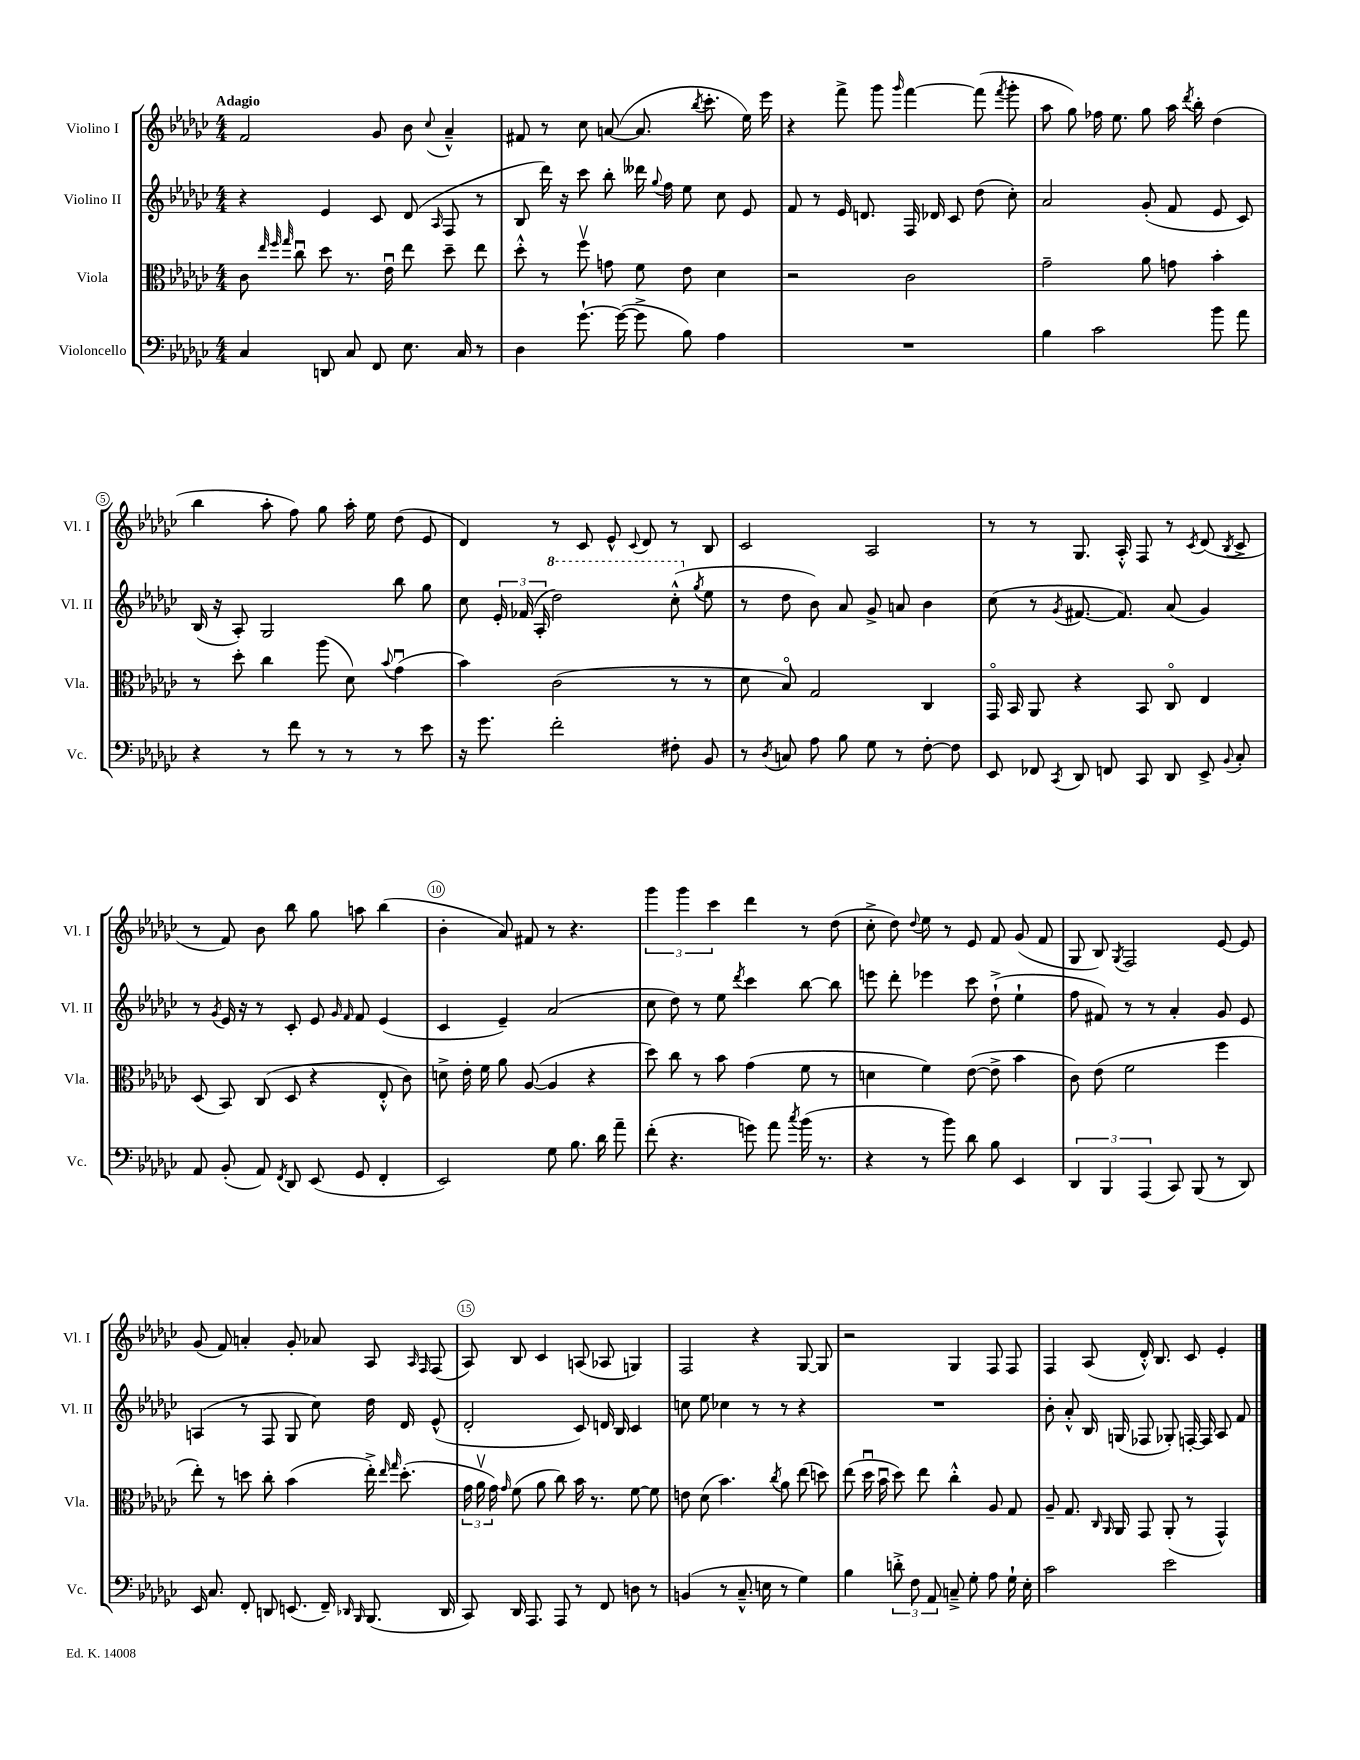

**kern	**kern	**kern	**kern
*part4	*part3	*part2	*part1
*staff4	*staff3	*staff2	*staff1
*I"Violoncello	*I"Viola	*I"Violino II	*I"Violino I
*I'Vc.	*I'Vla.	*I'Vl. II	*I'Vl. I
*clefF4	*clefC3	*clefG2	*clefG2
*k[b-e-a-d-g-c-]	*k[b-e-a-d-g-c-]	*k[b-e-a-d-g-c-]	*k[b-e-a-d-g-c-]
*M4/4	*M4/4	*M4/4	*M4/4
=1	=1	=1	=1
!	!	!	!LO:TX:a:B:t=Adagio
4C-/	8c-\	4r	2f/
.	32qqee-/	.	.
.	32qqff/	.	.
.	32qqgg-/	.	.
.	8cc-u\	.	.
8DDn/	8dd-\	4e-/	.
8C-/	8.r	.	.
8FF/	.	8c-/	8g-/
.	16e-u\	.	.
8.E-\	8ee-\	(8d-/	8b-\
.	.	16qqA-/	8qqcc-/
.	8dd-~\	8F/	4a-~^^/
16C-/	.	.	.
8r	8ee-\	8r	.
=2	=2	=2	=2
4D-\	8dd-'^^\	8B-/	8f#X/
.	8r	16ddd-\)	8r
.	.	16r	.
[8.g-`\	8ffv\	8ccc-\	8cc-\
.	8gn\	8bb-'\	([8an/
(16g-\_	.	.	.
8g-^\]	8f\	16ddd--X\	8.a/]
.	.	8qqgg-/	.
.	.	16ff\	.
8B-\)	8e-\	8ee-\	.
.	.	.	8qbb-/
.	.	.	8.ccc-'\
4A-\	4d-\	8cc-\	.
.	.	8e-/	16ee-\)
.	.	.	16eee-\
=3	=3	=3	=3
1r	2r	8f/	4r
.	.	8r	.
.	.	16e-/	8fff^\
.	.	8.dn/	.
.	.	.	8ggg-\
.	.	.	16qqggg-/
.	2c-\	16F/	[4fff\
.	.	16d-X/	.
.	.	8c-/	.
.	.	(8dd-\	(8fff\]
.	.	.	8qfff/
.	.	8cc-'\)	8ggg-'\
=4	=4	=4	=4
4B-\	2g-~\	2a-/	8aa-\
.	.	.	8gg-\)
2c-\	.	.	16ff-X\
.	.	.	8.ee-\
.	8a-\	(8g-'/	8gg-\
.	8gn\	8f/	16aa-\
.	.	.	8qddd-/
.	.	.	16bb-'\
8b-\	4b-'\	8e-/	(4dd-\
8a-\	.	8c-/)	.
!!LO:LB:g=z
=5	=5	=5	=5
4r	8r	(16B-/	4bb-\
.	.	16r	.
.	8dd-'\	8A-'/)	.
8r	4cc-\	2G-/	8aa-'\
8f\	.	.	8ff\)
8r	(8aa-\	.	8gg-\
8r	8d-\)	.	16aa-'\
.	.	.	16ee-\
.	8qqb-/	.	.
8r	(4g-u\	8bb-\	(8dd-\
8e-\	.	8gg-\	8e-/
=6	=6	=6	=6
16r	4b-\)	8cc-\	4d-/)
8.g-\	.	.	.
.	.	24e-'/	.
.	.	(24f-X/	.
.	.	24A-'/	.
*	*	*8va	*
2f'\	(2c-\	2ddd-\)	8r
.	.	.	8c-/
.	.	.	8e-^^/
.	.	.	8qqc-/
.	.	.	8d-/
8F#X'\	8r	(8ccc-'^^\	8r
*	*	*X8va	*
.	.	8qgg-/	.
8BB-/	8r	8ee-\	8B-/
=7	=7	=7	=7
8r	8d-\	8r	2c-/
8qD-/	.	.	.
8Cn/	8B-/)	8dd-\	.
8A-\	2G-/	8b-\)	.
8B-\	.	8a-/	.
8G-\	.	8g-^/	2A-/
8r	.	8an/	.
[8F'\	4C-/	4b-\	.
8F\]	.	.	.
=8	=8	=8	=8
8EE-/	16GG-/	(8cc-\	8r
.	16BB-/	.	.
8FF-X/	8AA-/	8r	8r
8qCC-/	.	8qg-/	.
8DD-/	4r	[8.f#X/	8.G-/
8FFn/	.	.	.
.	.	8.f#/])	16A-'^^/
8CC-/	8BB-/	.	8F/
8DD-/	8C-/	(8a-/	8r
.	.	.	8qc-/
8EE-^/	4E-/	4g-/)	(8d-/
8qqBB-/	.	.	8qB-/
8C-'/	.	.	8c-^/
!!LO:LB:g=z
=9	=9	=9	=9
8AA-/	(8D-/	8r	8r
.	.	8qg-/	.
(8BB-'/	8BB-/)	16e-/	8f/)
.	.	16r	.
8AA-/)	(8C-/	8r	8b-\
8qFF/	.	.	.
8DD-/	8D-/	8c-'/	8bb-\
(8EE-/	4r	8e-/	8gg-\
.	.	16qqg-/	.
.	.	16qqf/	.
8GG-/	.	8f/	8aan\
4FF'/	8E-'^^/	(4e-/	(4bb-\
.	8c-\)	.	.
=10	=10	=10	=10
2EE-/)	8dn^\	4c-/	4b-'\
.	16e-'\	.	.
.	16f\	.	.
.	8a-\	4e-~/)	8a-/)
.	([8A-/	.	8f#X/
8G-\	4A-/]	(2a-/	8r
8.B-\	.	.	4.r
.	4r	.	.
16d-\	.	.	.
8a-~\	.	.	.
=11	=11	=11	=11
(8f'\	8dd-\)	8cc-\	6ggg-\
4.r	8cc-\	8dd-\)	.
.	.	.	6ggg-\
.	8r	8r	.
.	.	.	6ccc-\
.	8b-\	8ee-\	.
.	.	8qddd-/	.
8gn\)	(4g-\	4ccc-\	4ddd-\
8a-\	.	.	.
8qcc-/	.	.	.
(16b-\	8f\	[8bb-\	8r
8.r	.	.	.
.	8r	8bb-\]	(8dd-\
=12	=12	=12	=12
4r	4dn\	8eeen\	8cc-'^\
.	.	8ddd-'\	8dd-\)
.	.	.	8qqdd-/
8r	4f\)	4eee-X\	8ee-\
8b-\)	.	.	8r
8d-\	([8e-\	8ccc-\	8e-/
8B-\	8e-^\]	(8dd-`^\	8f/
4EE-/	4b-\	4ee-`\	(8g-/
.	.	.	8f/
=13	=13	=13	=13
6DD-/	8c-\)	8ff\	8G-/
.	(8e-\	8f#X/)	8B-/)
6BBB-/	.	.	.
.	.	.	8qG-/
.	2f\	8r	2F/
(6AAA-/	.	.	.
.	.	8r	.
8CC-/)	.	4a-'/	.
(8BBB-/	.	.	.
8r	4ff\	8g-/	[8e-/
8DD-/)	.	8e-/	8e-/]
!!LO:LB:g=z
=14	=14	=14	=14
16EE-/	8ee-'\)	(4An/	(8g-/
8.C-/	.	.	.
.	8r	.	8f/)
8FF'/	8ddn\	8r	4an'/
8DDn/	8cc-'\	8F/	.
(8.EEn/	(4b-\	8G-/	8g-'/
.	.	8cc-\)	8a-X/
16FF~/)	.	.	.
16qqDD-X/	.	.	.
16qqBBB-/	.	.	.
(8.BBB-/	16ee-'^\)	16dd-\	8A-/
.	16qqee-/	.	.
.	16qqgg-/	.	.
.	(8.dd'\	16d-/	.
.	.	.	16qqA-/
.	.	.	16qqF/
.	.	(8e-^^/	(8F/
16DD-/	.	.	.
=15	=15	=15	=15
8CC-/)	24g-\	2d-'/	8A-/)
.	24a-v\	.	.
.	24g-\)	.	.
.	16qqg-/	.	.
16DD-/	(8f\	.	8B-/
8.AAA-/	.	.	.
.	8a-\	.	4c-/
8AAA-/	8cc-\)	.	.
8r	16b-\	8c-/)	(8An/
.	8.r	.	.
8FF/	.	16dn/	8A-X/
.	.	16B-/	.
8Dn\	[8f\	4c-/	4Gn/)
8r	8f\]	.	.
=16	=16	=16	=16
(4BBn/	8en\	8ccn\	2F/
.	(8d-\	8ee-\	.
8r	4.b-\)	4cc-X\	.
8.C-~^^/	.	.	.
.	.	8r	4r
16En\	.	.	.
.	8qcc-/	.	.
8r	8a-\	8r	.
4G-\)	(8ee-\	4r	[8G-/
.	8ddn\)	.	8G-/]
=17	=17	=17	=17
4B-\	(8ee-\	1r	2r
.	16dd-u\	.	.
.	16b-u\	.	.
12dn'^\	8dd-\)	.	.
12F\	.	.	.
.	8ee-\	.	.
12AA-/	.	.	.
8Cn~^/	4cc-'^^\	.	4G-/
8G-'\	.	.	.
8A-\	8A-/	.	8F/
16G-`\	8G-/	.	8F/
16E-'\	.	.	.
=18	=18	=18	=18
2c-\	8A-~/	8b-'\	4F/
.	8.G-/	8a-'^^/	.
.	.	16B-/	(8A-/
.	16qqC-/	.	.
.	16qqAA-/	.	.
.	16AA-/	(16Gn/	.
.	8GG-/	8F-X/	16d-'^^/)
.	.	.	8.B-/
2e-\	(8AA-'/	8G-X'/)	.
.	8r	[16Fn'/	8c-/
.	.	16F/]	.
.	4GG-^^/)	8A-/	4e-'/
.	.	8f/	.
==	==	==	==
*-	*-	*-	*-
